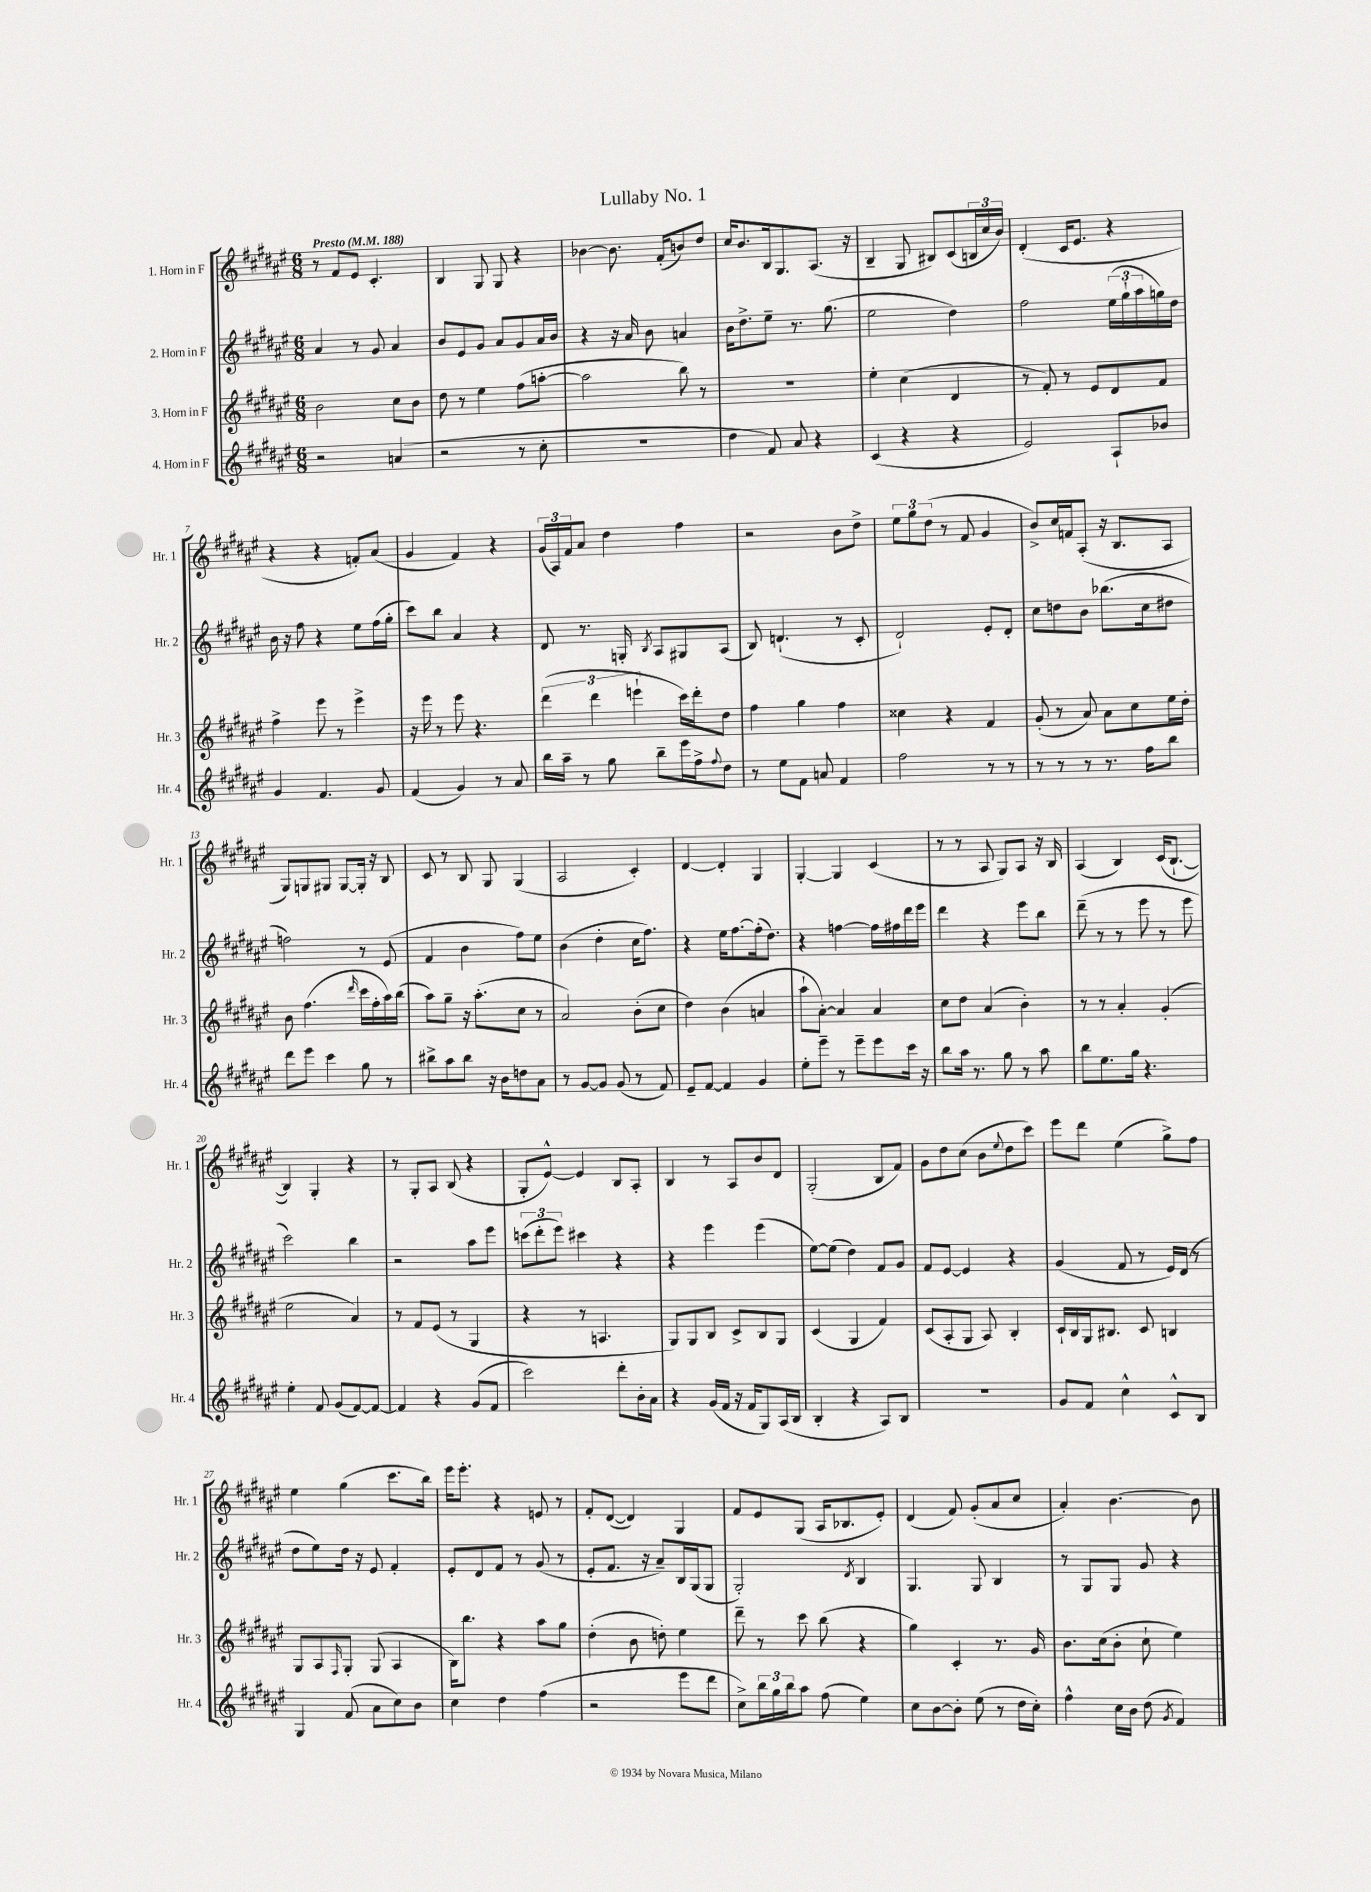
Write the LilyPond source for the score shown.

\header { title = "Lullaby No. 1" }
<<
\new StaffGroup <<
\new Staff = "s0" \with { instrumentName = "1. Horn in F" shortInstrumentName = "Hr. 1" } {
    \clef treble \key fis \major \numericTimeSignature \time 6/8 \tempo "Presto" 4 = 188
    r8 fis'8 eis'8 cis'4.-. |
    b4 gis8 gis8 r4 |
    bes'4~ bes'8. fis'16-.( b'8) dis''8 |
    cis''16 b'8. b16 gis8. ais8.( r16 |
    b4-- gis8 bis8) cis'8( \tuplet 3/2 { b16 cis''16 b'16) } |
    dis'4-.( cis'16 eis'8. r4 |
    r4 r4 f'8-.) ais'8( |
    gis'4 fis'4) r4 |
    \tuplet 3/2 { gis'16( ais16) fis'16 } ais'8 dis''4 fis''4 |
    r2 b'8 dis''8-> |
    \tuplet 3/2 { eis''8 gis''8 dis''8( } r8 fis'8 gis'4 |
    b'8->) cis''16 f'16 ais8-.( r16 b8. ais8 |
    gis8) g8 gis8 gis8~ gis16-. r16 b8 |
    cis'8 r8 b8 gis8 gis4( |
    ais2 cis'4-.) |
    dis'4~ dis'4-. gis4 |
    gis4~-. gis4 cis'4( |
    r8 r8 ais8 gis8) ais8 r16 b16 |
    ais4( b4) cis'16( b8.~-! |
    b4) gis4-. r4 |
    r8 gis8-. ais8 b8( r4 |
    gis8-. eis'8~-^) eis'4 b8 ais8-. |
    b4 r8 ais8 b'8 dis'8 |
    gis2-.( b8 fis'8) |
    gis'8 dis''8 cis''8( b'8 \appoggiatura { eis''8 } dis''8 cis'''8) |
    eis'''8 dis'''8 eis''4( gis''8->) fis''8 |
    eis''4 gis''4( cis'''8. b''16) |
    eis'''16 eis'''8.-. r4 e'8 r8 |
    fis'8-. dis'8~( dis'4) gis4 |
    fis'8 eis'8 gis8( ais16 bes8. eis'8-.) |
    dis'4( fis'8) gis'8-.( ais'8 cis''8 |
    ais'4-.) b'4.~ b'8 \bar "|." |
}
\new Staff = "s1" \with { instrumentName = "2. Horn in F" shortInstrumentName = "Hr. 2" } {
    \clef treble \key fis \major \numericTimeSignature \time 6/8
    ais'4 r8 gis'8 ais'4 |
    b'8 eis'8 gis'8 ais'8 gis'8 ais'16 b'16 |
    r4 r16 ais'16 b'8 a'4 |
    b'16 dis''8.-> eis''8-- r8. gis''8.( |
    eis''2 dis''4) |
    fis''2 \tuplet 3/2 { eis''16( gis''16-! ais''16 } g''16) dis''16 |
    b'16 r16 fis''8 r4 eis''8 fis''16( gis''16-. |
    cis'''8) b''8 ais'4 r4 |
    dis'8 r8. g16-. \acciaccatura { b8 } ais8 gis8 ais8( |
    b8) d'4.-!( r8 cis'8-. |
    dis'2-!) eis'8-. dis'8-. |
    cis''8 d''8 b'8 bes''8.( cis''16 dis''8 |
    f''2) r8 eis'8( |
    fis'4 b'4 fis''8) eis''8 |
    b'4( dis''4-. cis''16 fis''8.) |
    r4 eis''16 fis''8.~ fis''16-.( dis''8.) |
    r4 f''4~ f''16 fis''16 dis'''16 eis'''16 |
    dis'''4 r4 eis'''8 b''8 |
    dis'''8--( r8 r8 eis'''8 r8 eis'''8 |
    cis'''2) b''4 |
    r2 ais''8 eis'''8 |
    \tuplet 3/2 { c'''8( dis'''8-. eis'''8) } cis'''4 r4 |
    r4 eis'''4 eis'''4( |
    eis''8~) eis''8( dis''4) fis'8 gis'8 |
    fis'8 eis'8~ eis'4 r4 |
    gis'4( fis'8 r8 eis'16) dis'16( r8 |
    dis''8 eis''8) dis''16 r16 eis'8 fis'4-. |
    eis'8-. dis'8 fis'8 r8 gis'8( r8 |
    eis'8-. fis'8. r16 ais'8--) b16 gis16( gis8 |
    gis2-.) \acciaccatura { dis'8 } b4 |
    gis4. gis8 b4 |
    r8 gis8 gis8 gis'8 r4 \bar "|." |
}
\new Staff = "s2" \with { instrumentName = "3. Horn in F" shortInstrumentName = "Hr. 3" } {
    \clef treble \key fis \major \numericTimeSignature \time 6/8
    b'2 cis''8 b'8 |
    dis''8 r8 eis''4 fis''8( a''8~-. |
    a''2 b''8) r8 |
    R2. |
    eis''4-. cis''4( dis'4 |
    r8 fis'8-.) r8 eis'8 dis'8 fis'8 |
    fis''4-> eis'''8 r8 eis'''4-> |
    r16 eis'''16 r8 eis'''8 r4. |
    \tuplet 3/2 { dis'''4( dis'''4 e'''4-! } cis'''16) dis'''16-. dis''8 |
    fis''4 gis''4 fis''4 |
    cisis''4 r4 fis'4 |
    gis'8-.( r8 ais'8) ais'8 cis''8 eis''16 dis''16-. |
    b'8 fis''4.( \grace { dis'''16 } cis'''16 fis''16-. ais''16) b''16( |
    ais''8) gis''8-- r16 ais''8.-.( cis''8 r8 |
    ais'2) b'8-.( cis''8 |
    dis''4) b'4( a'4 |
    ais''8-! ais'8~-.) ais'4 ais'4 |
    cis''8 dis''8 ais'4( b'4-.) |
    r8 r8 ais'4-. gis'4-.( |
    eis''2 ais'4) |
    r8 fis'8 eis'8( r8 gis4 |
    r4 r8 a4. |
    gis8) gis8 b8 cis'8-> b8 gis8 |
    cis'4( gis4 fis'4) |
    cis'8( ais8-. gis8 ais8) b4-. |
    cis'16-! b16 gis16 bis8. cis'8 b4 |
    gis8 ais8 \grace { fis16 } gis8-. gis8( ais4 |
    b16) b''8. r4 ais''8 gis''8 |
    dis''4-.( b'8 d''8-.) eis''4 |
    dis'''8-- r8 cis'''8 b''8( r4 |
    gis''4) cis'4-. r8. gis'16 |
    b'8. cis''16( b'8-. cis''8-! eis''4) \bar "|." |
}
\new Staff = "s3" \with { instrumentName = "4. Horn in F" shortInstrumentName = "Hr. 4" } {
    \clef treble \key fis \major \numericTimeSignature \time 6/8
    r2 a'4( |
    r2 r8 cis''8-. |
    R2. |
    dis''4 fis'8) ais'8 r4 |
    cis'4( r4 r4 |
    eis'2) ais8-! bes'8 |
    gis'4 fis'4. gis'8 |
    fis'4( gis'4) r8 ais'8 |
    b''16 ais''16-- r8 gis''8 b''8-- eis'''16 fis''16-> \appoggiatura { fis''8 } dis''8 |
    r8 eis''8 fis'8 a'8 fis'4 |
    fis''2 r8 r8 |
    r8 r8 r8 r8. fis''16 b''8 |
    dis'''8 eis'''8 cis'''4 gis''8 r8 |
    bis''8-> ais''8 bis''8 r16 b'16 d''8 ais'8 |
    r8 gis'8~ gis'8 gis'8( r8 fis'8) |
    eis'8-- fis'8~ fis'4 gis'4 |
    eis''8-. eis'''8-- r8 eis'''8-- eis'''8 cis'''16 r16 |
    b''8 ais''16 r8. gis''8 r8 ais''8 |
    b''8 eis''8. gis''16 r4. |
    eis''4-. fis'8 gis'8( fis'8~) fis'8~ |
    fis'4 r4 gis'8( fis'8 |
    cis'''2) dis'''8-. b'16-. ais'16 |
    r4 gis'16( fis'16 r16 fis'16 gis8) ais16( b16 |
    b4-. r4 ais8) b8 |
    R2. |
    gis'8 fis'8 cis''4-^ cis'8-^ b8 |
    gis4 fis'8( ais'8 cis''8) b'8 |
    cis''4 dis''4 fis''4( |
    r2 eis'''8 dis'''8 |
    cis''8->) \tuplet 3/2 { b''16 gis''16 b''16 } ais''8 fis''8( eis''4) |
    cis''8 b'8~ b'8-. eis''8( r8 dis''16 cis''16-.) |
    fis''4-^ cis''16 b'16 dis''8( \acciaccatura { gis'8 } fis'4) \bar "|." |
}
>>
>>
